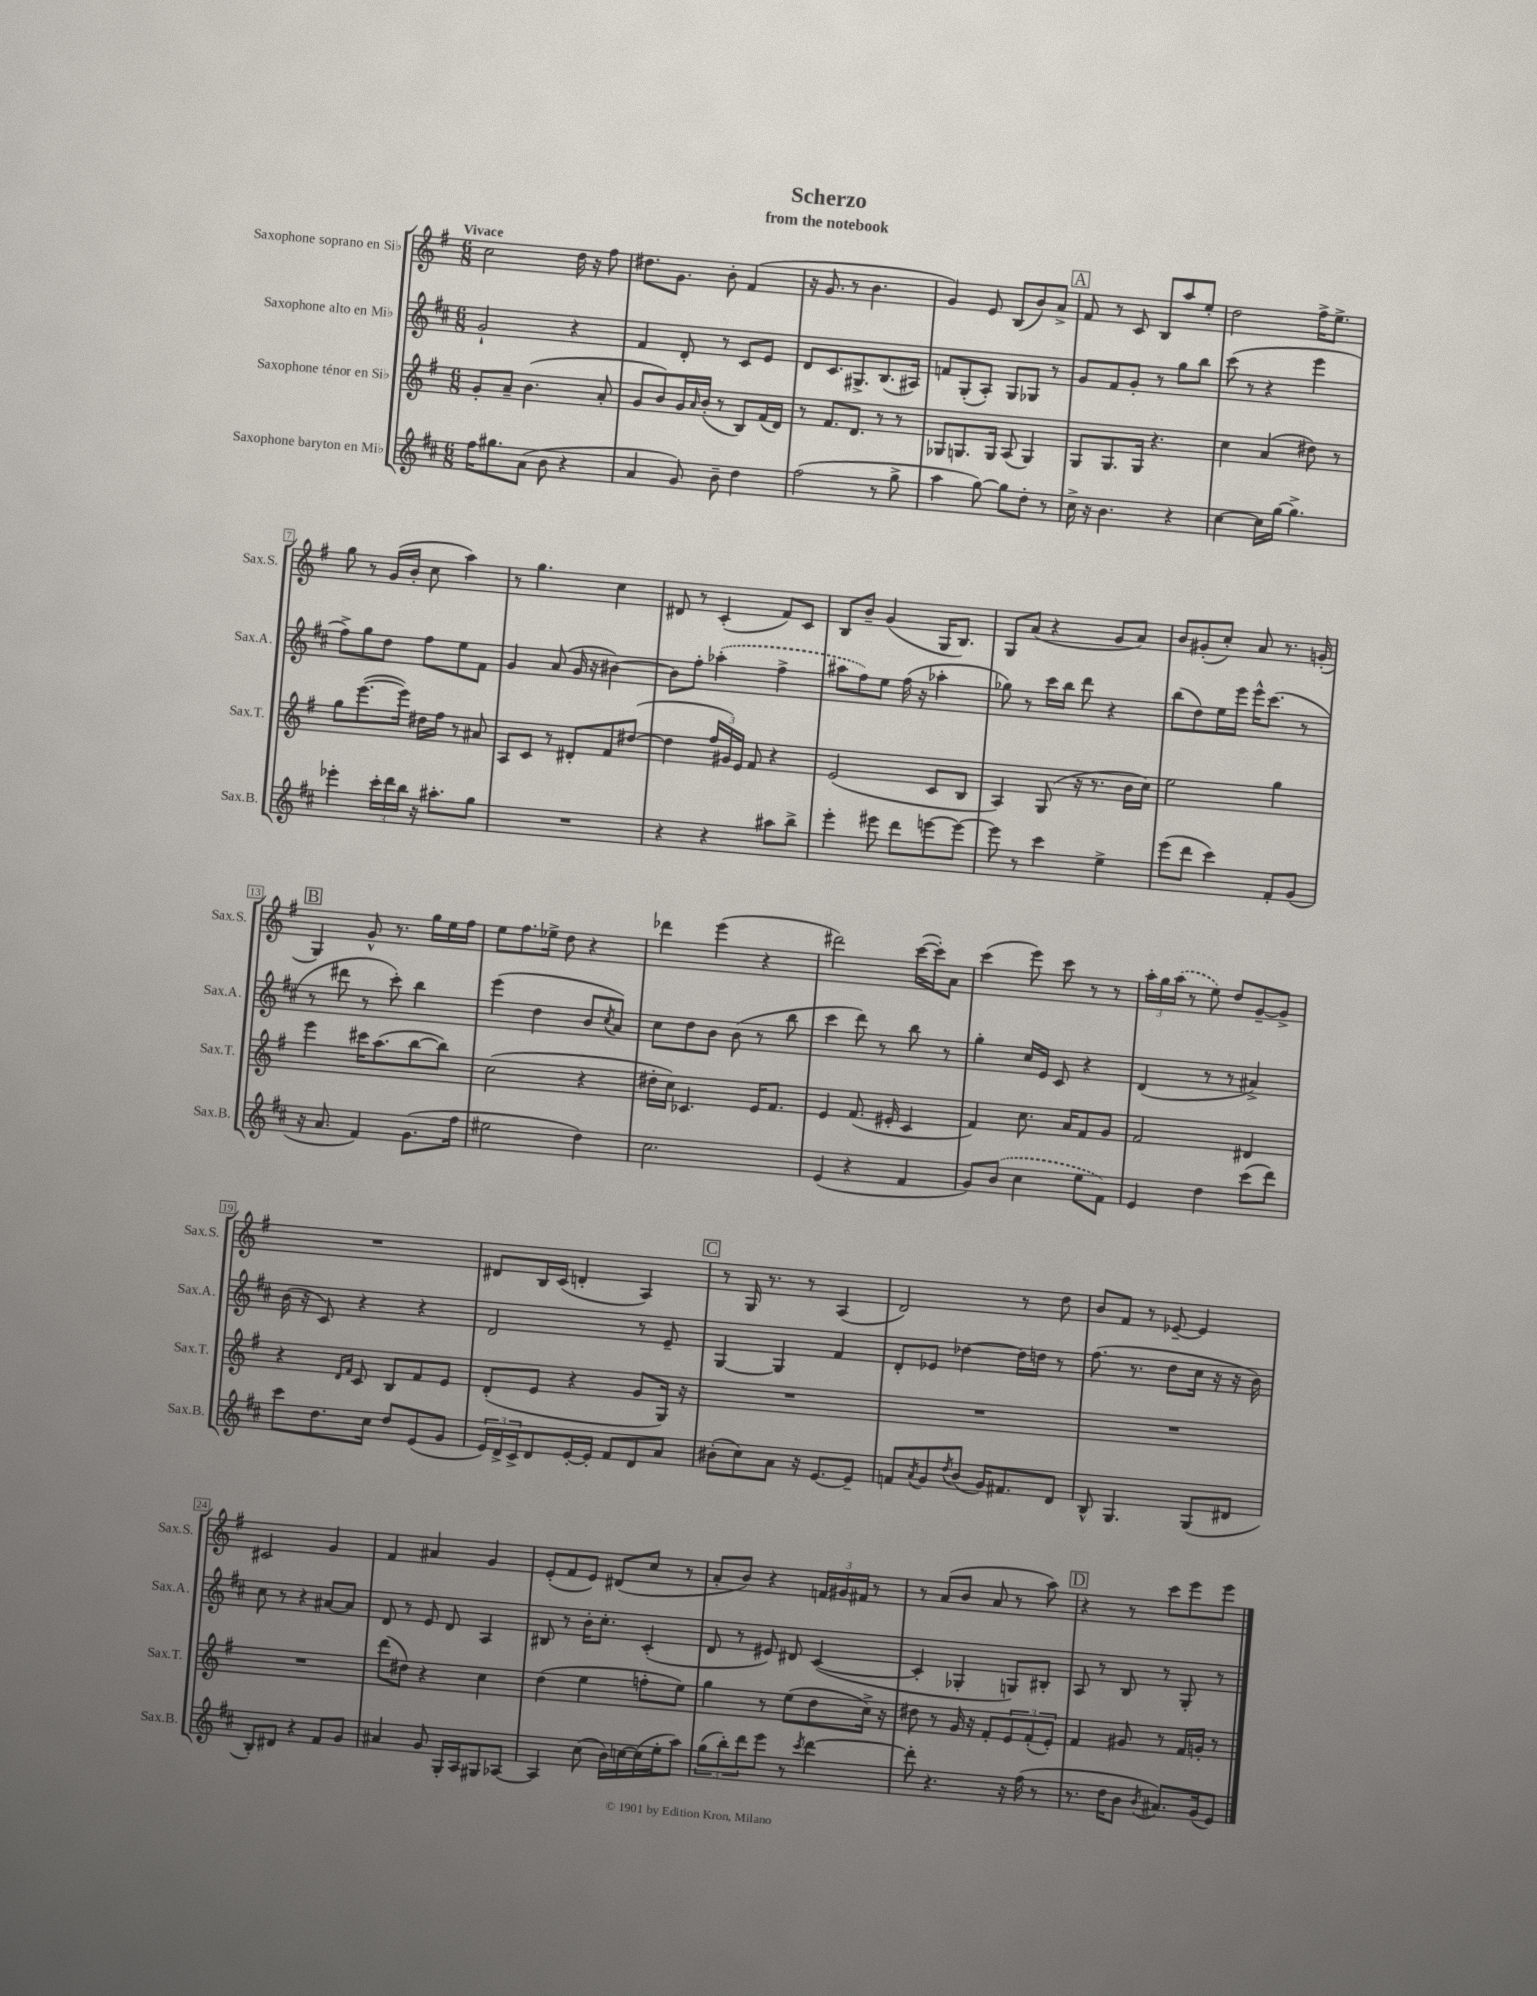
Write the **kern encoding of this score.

**kern	**kern	**kern	**kern
*staff4	*staff3	*staff2	*staff1
*clefG2	*clefG2	*clefG2	*clefG2
*k[f#c#]	*k[f#]	*k[f#c#]	*k[f#]
*M6/8	*M6/8	*M6/8	*M6/8
16ff#\LK	8g'/L	2g`/	2cc\
8.gg#\	.	.	.
.	8a~/J	.	.
(8a\J	(4.b\	.	.
8b\	.	.	.
4r	.	4r	16dd\
.	.	.	16r
.	8a'/	.	8ff#\
=	=	=	=
4a/	8g/L	4f#/	8.dd#\L
.	8b/)	.	.
.	.	.	8.g\J
8g/)	16g/L	8d'/	.
.	16qqa/	.	.
.	(16b'/JJ	.	.
8b~\	8r	8r	8b'\
4dd\	8B/L)	8c#/L	(4f#/
.	(16f#/L	8e/J	.
.	16d/JJ)	.	.
=	=	=	=
(2ff#\	8r	8d/L	16r
.	.	.	8.g/
.	8.f#/L	8.c#/	.
.	.	.	8r
.	8.d/J	8.G#^/	.
.	.	.	4.b\
8r	8r	(8.B/	.
8gg^\	8r	.	.
.	.	16A#/Jk)	.
=	=	=	=
4aa\	8G-/L	8f/L	4g/)
.	8.G/	(8G'/	.
[8gg\)	.	8A'/J)	8e/
.	16G/Jk	.	.
8gg\]L	(8A/	8G/L	(8B/L
8dd'\J	4G/)	8G-/J	8b/)
8r	.	8r	8a^/J
=	=	=	=
16cc#^\	8G/L	8g/L	8f#/
16r	.	.	.
4.b\	8.G/	8f#/	8r
.	.	8g'/J	8c/
.	16G/Jk	.	.
.	4.r	8r	8B/L
4r	.	8gg\L	8aa/
.	.	8bb\J	8ee'/J
=	=	=	=
[4cc#\	4cc\	(8ccc#\	2dd\
.	.	8r	.
16cc#\]LL	(4a/	4r	.
[16gg\JJ	.	.	.
4.gg^\]	.	.	.
.	8dd#\)	4eee\	16ff#^\LK
.	.	.	8.ee^\J
.	8r	.	.
=	=	=	=
4eee-'\	8gg\L	8ff#^\L)	8gg\
.	([8.eee\	8gg\	8r
24ccc#'\LL	.	8dd\J	(16g/LL
24ddd\	.	.	.
.	16eee\]Jk)	.	16b'/JJ
24bb\JJ	.	.	.
16r	16dd#\LL	8ff#\L	8cc\
8.aa#'\L	16ff#\JJ	.	.
.	8r	8ee\	4aa\)
8gg\J	8a#/	8f#\J	.
=	=	=	=
2.r	8A/L	4g/	8r
.	8c/J	.	4.gg\
.	8r	(8a/	.
.	8d#'/L	16g/	.
.	.	16r	.
.	8f#/	[4b#\)	4cc\
.	([8dd#/J	.	.
=	=	=	=
4r	4dd#\]	8b#\]L	8d#/
.	.	8ff#'\J	8r
4r	24ff#/LL	(4aa-'\	(4c'/
.	24g#/)	.	.
.	24e/JJ	.	.
.	8f#/	.	.
8aa#\L	4r	4ff#^\	8f#/L)
8bb^\J	.	.	8c/J
=	=	=	=
4eee'\	(2e/	8aa#\L	8B/L
.	.	8ff#\)	8b~/J
8eee#\	.	8ee\J	(4g/
8ddd\L	.	(16ff#\	.
.	.	16r	.
[8eee\	8c/L	4aa-'\	16G/LK
.	.	.	8.B/J)
8eee\_J	8B/J	.	.
=	=	=	=
8eee\]	4A/)	8gg-\)	8G/L
8r	.	8r	(8a/J
4ccc#\	(8G/	16ccc#\LL	4r
.	.	16bb\JJ	.
.	16r	8ddd\	.
.	8.r	.	.
4ee^\	.	4r	8g/L
.	16b\LL	.	8a/J)
.	16cc\JJ)	.	.
=	=	=	=
(8eee\L	2ee\	(8bb\L	8b/L
8ddd\J	.	8dd\)	(8g#'/
4ccc#\)	.	16ee\L	8cc'/J)
.	.	16eee\JJ	.
.	.	16eee^^\LK	8a/
.	.	(8.ccc#\J	.
8f#'/L	4gg\	.	8.r
(8g/J	.	8r	.
.	.	.	(16g'/
=	=	=	=
16r	4eee\	8r	4G/)
8.a/	.	.	.
.	.	8ddd#\	.
4f#/)	16ccc#\LK	8r	8g^^/
.	(8.aa\	.	.
.	.	8ccc#'\)	8.r
(8.g\L	[8bb\	4bb\	.
.	.	.	16gg\LL
.	8bb\]J)	.	16ee\
16ff#\Jk	.	.	16ff#\JJ
=	=	=	=
2ee#\	(2cc\	(4eee\	8ee\L
.	.	.	8.ff#\
.	.	4dd\	.
.	.	.	16ee-^\Jk
.	.	.	8dd\
4dd\)	4r	8b/L	4r
.	.	8qcc#/	.
.	.	8a/J)	.
=	=	=	=
2.cc#\	16dd#'\LL	8cc#\L	4ddd-\
.	16cc\JJ)	.	.
.	4.c-/	8dd\	.
.	.	8b\J	(4eee\
.	.	(8b\	.
.	16e/LK	8r	4r
.	8.f#/J	.	.
.	.	8bb\	.
=	=	=	=
(4e/	4e/	4ccc#\	2ddd#\)
4r	(8.f#/	8ddd\)	.
.	.	8r	.
.	16e#'/	.	.
4f#/	4c/	8bb\	([16ccc\LL
.	.	.	16ccc'\]J)
.	.	8r	8a\J
=	=	=	=
8g/L)	4f#/)	4gg'\	(4ccc\
(8b/J	.	.	.
4cc#\	8.cc\	16cc#/LL	8eee\)
.	.	16e/JJ	.
.	.	8c#/	8ccc\
.	16a/LK	.	.
8ee\L	8f#/	4r	8r
8f#\J)	8g/J	.	8r
=	=	=	=
4e/	2f#/	(4d/	24aa'\LL
.	.	.	24gg\
.	.	.	(24aa\JJ
.	.	.	8r
4dd\	.	8r	8ee\)
.	.	8r	8dd/L
(8ccc#\L	4d#/	4a#^/)	[8g~/
8ddd\J)	.	.	8g^/]J
=	=	=	=
8ccc#\L	4r	(16b\	2.r
.	.	16r	.
8.dd\	.	8c#/)	.
.	16qqd/LL	.	.
.	16qqf#/JJ	.	.
.	8c/	4r	.
16cc#\Jk	.	.	.
8dd/L	8B/L	.	.
(8e/	8f#/	4r	.
8g/J	8e/J	.	.
=	=	=	=
24e/LL)	(8d'/L	2d/	8d#/L
24d^/	.	.	.
24c#^/J	.	.	.
8d/	8e/J	.	16B/L
.	.	.	(16c/JJ
[16e'/L	4r	.	4d'/
16e'/]JJ	.	.	.
8f#/L	.	.	.
8d/	8g/L	8r	4A/)
8a/J	16G/Jk)	8e~/	.
.	16r	.	.
=	=	=	=
(8b#'\L	2.r	[4G/	8r
8cc#\)	.	.	16G/
.	.	.	8.r
8a\J	.	4G/]	.
16r	.	.	8r
[8.e/L	.	.	.
.	.	4f#/	(4A/
8e~/]J	.	.	.
=	=	=	=
8f/L	2.r	8d'/L	2d/)
8qa/	.	.	.
8g/	.	8e-/J	.
8qdd/	.	.	.
(8b/J	.	[4dd-\	.
16g/LK)	.	.	.
8.f#/	.	.	.
.	.	16dd-\]LL	8r
.	.	16dd\JJ	.
8d/J	.	8r	8dd\
=	=	=	=
8B^^/	2.r	(8.ff#\	8b/L
4.G/	.	.	8f#/J
.	.	8.r	.
.	.	.	8r
.	.	8dd\L	[8e-~/
(8G/L	.	16cc#\Jk	4e-/]
.	.	16r	.
8d#/J	.	16r	.
.	.	16b\)	.
=	=	=	=
8B'/L)	2.r	8cc#\	2c#/
8d#/J	.	8r	.
4r	.	4r	.
8f#/L	.	[8a#/L	4g/
8g/J	.	8a#/]J	.
=	=	=	=
4a#/	(8ddd\L	8d/	4f#/
.	8dd#\J)	8r	.
8g/	4r	8e/	4a#/
16G'/LL	.	8d/	.
16A/J	.	.	.
8G#/	4cc\	4A/	4g/
[8A-/J	.	.	.
=	=	=	=
4A-/]	(4dd\	8B#/	(8e'/L
.	.	8r	8f#/
(8cc#\	4ee\	16b'\LK	8e/J)
.	.	8.cc#'\J	.
16b\LL)	.	.	(8d#/L
[16cc\	.	.	.
(16cc\]	8ff'\L	(4c#'/	8cc/J
16ee'\J	.	.	.
8aa\J)	8ee\J)	.	8r
=	=	=	=
(12gg\L	4gg\	8d/	8a'/L
12bb'\)	.	.	.
.	.	8r	8b/J)
12ddd\	.	.	.
8eee\J	8r	8e#/)	4r
8r	(8ee\L	8d#/	.
8qccc#/	.	.	.
[4ddd\	8dd\	([4c#/	24f/LL
.	.	.	24g#/
.	.	.	24f#/JJ
.	16cc^\Jk)	.	8r
.	16r	.	.
=	=	=	=
8ddd'\]	8dd#\	4c#'/]	8r
4.r	8r	.	(8a/L
.	16g/	4G-'/	8b/J
.	16r	.	.
.	8f#'/L	.	8a/
16r	12e/	8G/L)	8r
(16ff#\	.	.	.
.	(12f#'/	.	.
8r	.	8B#'/J	8aa\)
.	12e'/J)	.	.
=	=	=	=
8.r	4f#/	8A/	4r
.	.	8r	.
16dd\LK	.	.	.
8b\J	8g#/	8B/	8r
8qb/	.	.	.
8.a#/L)	8r	8r	8ccc\L
.	16f#/LL	8G'/	8eee\
(16g/k	16g'/JJ	.	.
8e/J)	8r	8r	8eee\J
==	==	==	==
*-	*-	*-	*-
